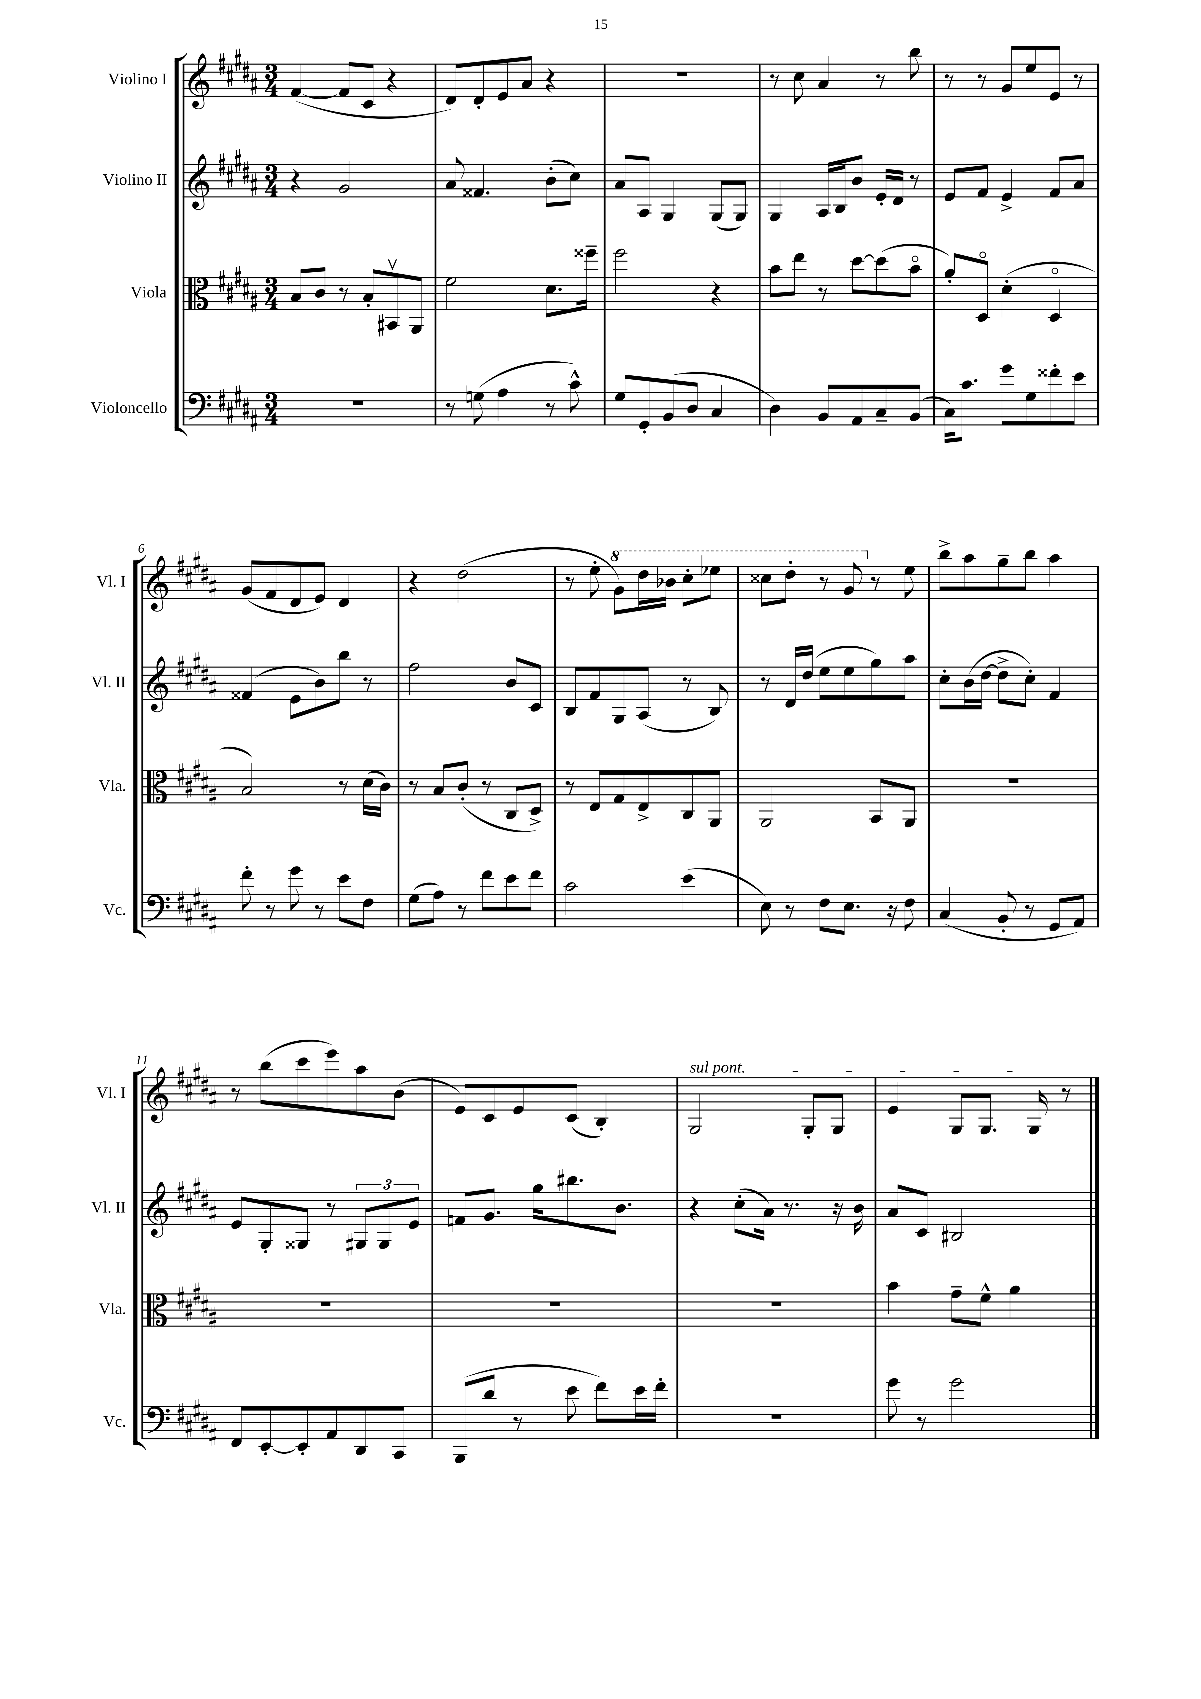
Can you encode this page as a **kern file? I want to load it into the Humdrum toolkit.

**kern	**kern	**kern	**kern
*staff4	*staff3	*staff2	*staff1
*clefF4	*clefC3	*clefG2	*clefG2
*k[f#c#g#d#a#]	*k[f#c#g#d#a#]	*k[f#c#g#d#a#]	*k[f#c#g#d#a#]
*M3/4	*M3/4	*M3/4	*M3/4
2.r	8B	4r	([4f#
.	8c#	.	.
.	8r	2g#	8f#]
.	8B'	.	8c#
.	8BB#v	.	4r
.	8AA#	.	.
=	=	=	=
8r	2f#	8a#	8d#)
(8G	.	4.f##	8d#'
4A#	.	.	8e
.	.	.	8a#
8r	8.d#	(8b'	4r
8c#^^)	.	8cc#)	.
.	16ff##~	.	.
=	=	=	=
8G#	2ff#	8a#	2.r
8GG#'	.	8A#	.
(8BB	.	4G#	.
8D#	.	.	.
4C#	4r	(8G#	.
.	.	8G#)	.
=	=	=	=
4D#)	8b	4G#	8r
.	8ee	.	8cc#
8BB	8r	16A#	4a#
.	.	16B	.
8AA#	[8dd#	8b	.
8C#~	(8dd#]	16e'	8r
.	.	16d#	.
(8BB	8bo	8r	8bb
=	=	=	=
16C#)	8a#')	8e	8r
8.c#	.	.	.
.	8D#o	8f#	8r
8g#	(4d#'	4e^	8g#
8G#	.	.	8ee
8f##'	4D#o	8f#	8e
8e	.	8a#	8r
=	=	=	=
8f#'	2B)	(4f##	(8g#
8r	.	.	8f#
8g#	.	8e	8d#
8r	.	8b)	8e)
8e	8r	8bb	4d#
8F#	(16d#	8r	.
.	16c#)	.	.
=	=	=	=
(8G#	8r	2ff#	4r
8A#)	8B	.	.
8r	(8c#'	.	(2dd#
8f#	8r	.	.
8e	8C#	8b	.
8f#	8D#^)	8c#	.
=	=	=	=
2c#	8r	8B	8r
.	8E	8f#	8ee'
.	8G#	8G#	8gg#)
.	8E^	(8A#	16ddd#
.	.	.	16bb-
(4e	8C#	8r	8ccc#'
.	8AA#	8B)	8eee-
=	=	=	=
8E)	2AA#	8r	8ccc##
8r	.	16d#	8ddd#'
.	.	(16dd#	.
8F#	.	8ee	8r
8.E	.	8ee	8gg#
.	8BB	8gg#)	8r
16r	.	.	.
8F#	8AA#	8aa#	8ee
=	=	=	=
(4C#	2.r	8cc#'	8bb^
.	.	(16b	8aa#
.	.	[16dd#	.
8BB'	.	8dd#^]	8gg#~
8r	.	8cc#')	8bb
8GG#	.	4f#	4aa#
8AA#)	.	.	.
=	=	=	=
8FF#	2.r	8e	8r
[8EE'	.	8G#'	(8bb
8EE']	.	8G##	8ccc#
8AA#	.	8r	8eee)
8DD#	.	12G#	8aa#
.	.	12G#	.
8CC#	.	.	(8b
.	.	12e	.
=	=	=	=
(8BBB	2.r	8f	8e)
8d#	.	8.g#	8c#
8r	.	.	8e
.	.	16gg#	.
8e	.	8.bb#	(8c#
8f#)	.	.	4B')
.	.	8.b	.
16e	.	.	.
16f#'	.	.	.
=	=	=	=
2.r	2.r	4r	2G#
.	.	(8cc#'	.
.	.	16a#)	.
.	.	8.r	.
.	.	.	8G#'
.	.	16r	8G#
.	.	16b	.
=	=	=	=
8g#	4b	8a#	4e
8r	.	8c#	.
2g#	8g#~	2B#	8G#
.	8f#^^	.	8.G#
.	4a#	.	.
.	.	.	16G#
.	.	.	8r
==	==	==	==
*-	*-	*-	*-
